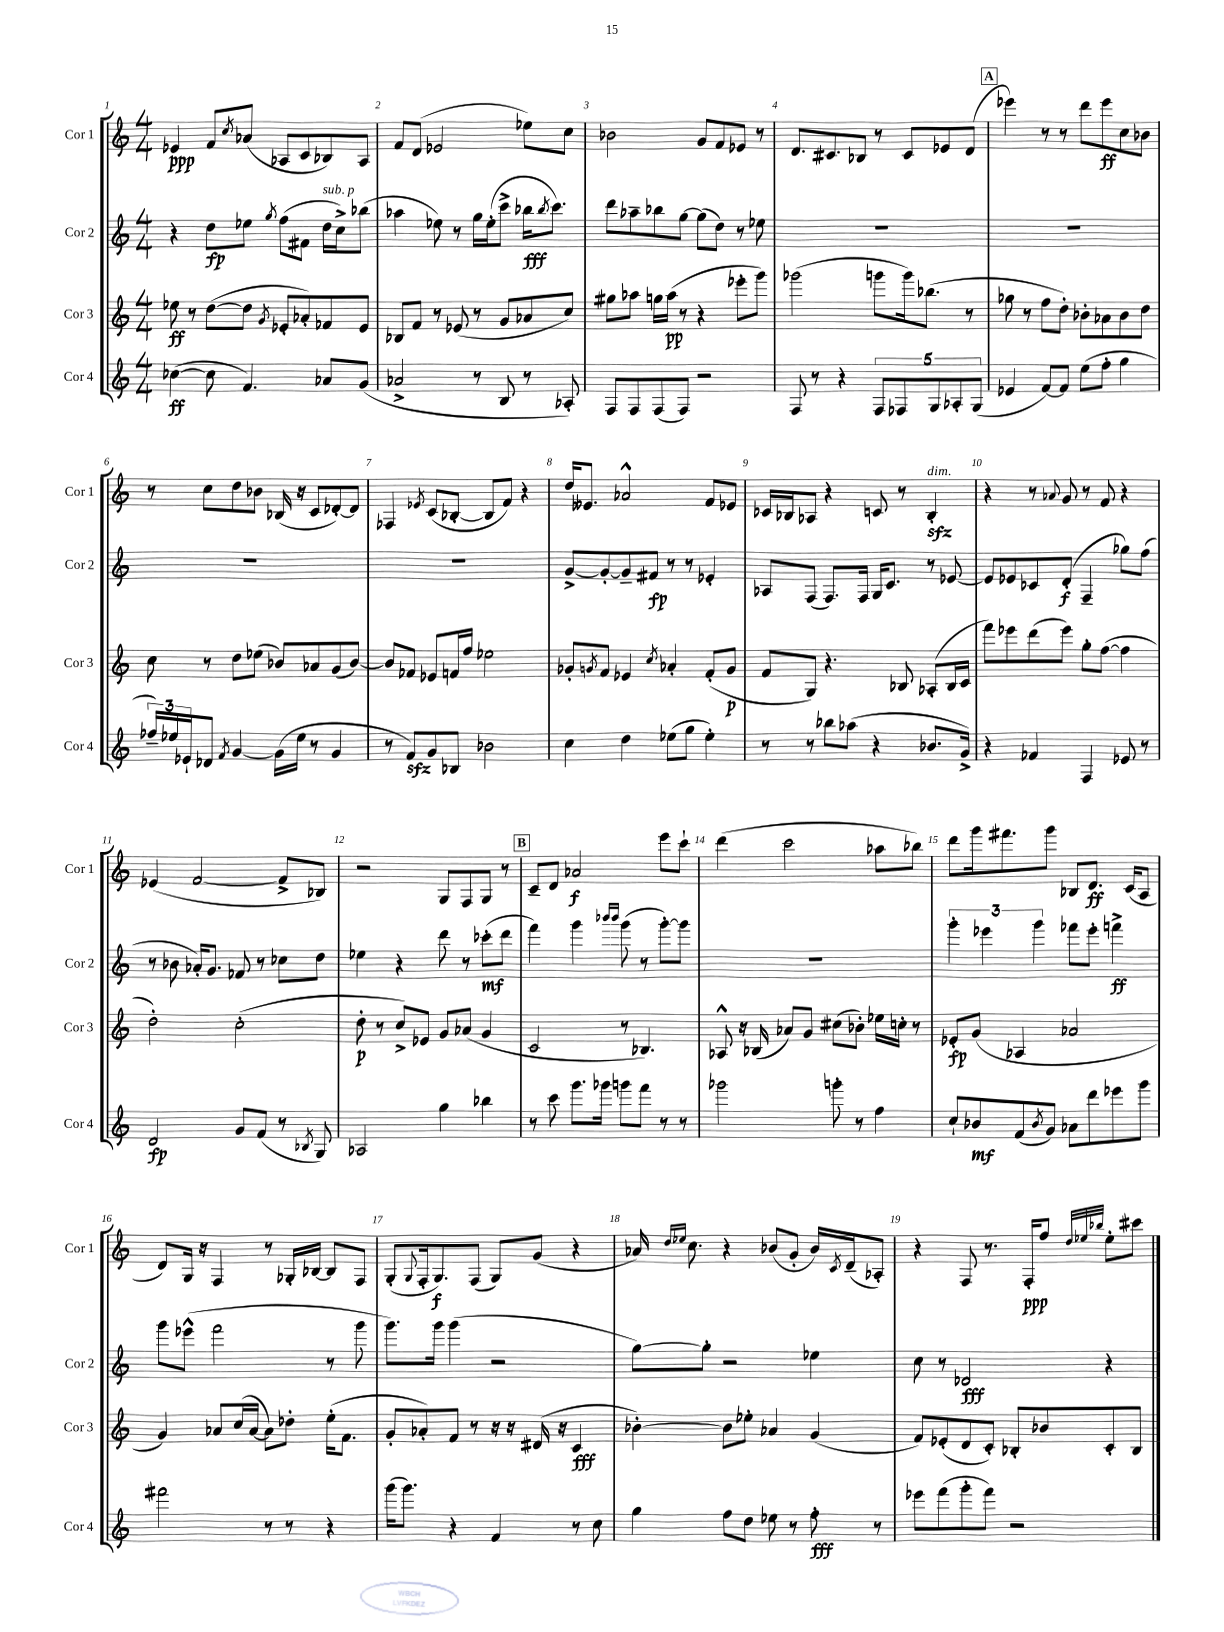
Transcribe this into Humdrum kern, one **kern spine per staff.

**kern	**kern	**kern	**kern
*staff4	*staff3	*staff2	*staff1
*clefG2	*clefG2	*clefG2	*clefG2
*k[]	*k[]	*k[]	*k[]
*M4/4	*M4/4	*M4/4	*M4/4
([4cc-	8ee-	4r	4e-
.	8r	.	.
8cc-]	([8dd	8dd	8f
.	.	.	8qcc
4.f)	8dd]	8ee-	(8a-
.	8qg	8qgg	.
.	8e-'	(8ff	8A-
.	8a-')	8f#	8c
8a-	8f-	16dd	8B-)
.	.	16cc^)	.
(8g	8e-	(8bb-	8A-
=	=	=	=
2a-^	8B-	4aa-	8f
.	8f	.	(8d
.	8r	8ee-)	2e-
.	(8e-	8r	.
8r	8r	16gg	.
.	.	(16ee-'	.
8B	8g	8ccc^	.
8r	8a-	16bb-	8ee-)
.	.	8qbb-	.
.	.	8.ccc)	.
8A-')	8cc)	.	8cc
=	=	=	=
8F	8gg#	8ddd	2b-
8F	8aa-	8aa-~	.
(8F	16gg	8bb-	.
.	(16aa-	.	.
8F)	8r	[8gg	.
2r	4r	(8gg]	8g
.	.	8dd)	8f
.	8eee-'	8r	8e-
.	8ggg)	8ee-	8r
=	=	=	=
8F	(2ggg-	1r	8.d
8r	.	.	.
.	.	.	8.c#
4r	.	.	.
.	.	.	8B-
10F	8ggg	.	8r
10F-	.	.	.
.	16ggg)	.	8c#
.	(8.bb-	.	.
10G	.	.	.
.	.	.	8e-
10A-'	.	.	.
.	8r	.	(8d
(10G	.	.	.
=	=	=	=
4e-	8gg-	1r	4eee-)
.	8r	.	.
[8f)	8ff	.	8r
8f]	8dd')	.	8r
(8ee	8b-'	.	8ddd
8ff'	8a-	.	8eee-
4gg	8b-	.	8cc
.	8dd	.	8b-
=	=	=	=
24ff-~)	8cc	1r	8r
24ee-	.	.	.
24e-`	.	.	.
8d-	8r	.	8cc
8qf	.	.	.
[4g	8dd	.	8dd
.	(8ee-	.	8b-
(16g]	8b-)	.	(16B-
16ee-	.	.	16r
8r	8a-	.	8c
4g	(8g	.	[8d-')
.	[8b-)	.	8d-]
=	=	=	=
8r	8b-]	1r	4F-
8f)	8f-	.	.
.	.	.	8qe-
8g	8e-	.	(8c
8B-	16f	.	[8B-'
.	16ff	.	.
2b-	2ee-	.	8B-]
.	.	.	8f)
.	.	.	4r
=	=	=	=
4cc	8g-'	[8g^	16dd
.	.	.	8.e--
.	8qg	.	.
.	8f	8g'_	.
4dd	4e-	8g~]	2a-^^
.	.	8f#	.
.	8qcc	.	.
(8ee-	4a-'	8r	.
8gg	.	8r	.
4ee-')	(8f'	4e-'	8f
.	8g	.	8e-
=	=	=	=
8r	8f	8A-	16c-
.	.	.	16B-
8r	8G)	(8F	8A-
8bb-	4.r	8.F)	4r
(8aa-	.	.	.
.	.	16F	.
4r	.	16G	8c
.	.	8.c	.
.	8B-	.	8r
8.b-	(8A-'	8r	4B-'
.	16B-	[8e-	.
16g^)	16c	.	.
=	=	=	=
4r	8fff)	8e-]	4r
.	8eee-	8e-	.
4f-	(8ddd	8c-	8r
.	.	.	8qqa-
.	8eee-)	(8d'	8g
4F	8gg'	4F~	8r
.	([8ff	.	8f
8e-	4ff]	8gg-)	4r
8r	.	(8ff	.
=	=	=	=
2d	2dd')	8r	(4e-
.	.	8b-	.
.	.	16a-')	[2f
.	.	8.g	.
8g	(2cc'	8f-	.
(8f	.	8r	.
8r	.	8cc-	8f^]
8qB-	.	.	.
8G)	.	8dd	8B-)
=	=	=	=
2A-	8dd'	4ee-	2r
.	8r	.	.
.	8cc^)	4r	.
.	8e-	.	.
4gg	8g	8ddd	8G
.	(8a-	8r	8F
4bb-	4g	(8ccc-'	8G
.	.	8ddd	8r
=	=	=	=
8r	2c	4fff)	8c~
8ccc	.	.	8d
8.ggg	.	4ggg	2a-
16ggg-	.	.	.
.	.	16qqbbb-	.
.	.	16qqbbb-	.
8ggg	8r	(8ggg	.
8fff	4.B-)	8r	.
8r	.	[8ggg')	8eee
8r	.	8ggg]	8ccc`
=	=	=	=
2ggg-	8A-^^	1r	(4ddd
.	16r	.	.
.	(16B-	.	.
.	8a-)	.	2ccc
.	8g	.	.
8ggg'	(8cc#	.	.
8r	8b-')	.	.
4ff	16ee-	.	8aa-
.	16cc'	.	.
.	8r	.	8bb-)
=	=	=	=
8cc`	8e-'	6ggg'	8ddd
8b-	(8g	.	16ggg
.	.	6eee-	.
.	.	.	8.fff#
(8f	4A-	.	.
.	.	6ggg	.
8qb-	.	.	.
8g)	.	.	8ggg
8a-	2a-	8fff-	8B-
8ddd	.	8eee-'	8.d
8eee-	.	4fff^	.
.	.	.	(16c
8ggg	.	.	8A
=	=	=	=
2fff#	4g)	8ggg	8d)
.	.	(8eee-^^	16G
.	.	.	16r
.	8a-	2fff	4F
.	(16cc	.	.
.	[16a-	.	.
8r	8a-])	.	8r
8r	8dd-'	.	16G-'
.	.	.	[16B-
4r	(16ee'	8r	8B-]
.	8.f	.	.
.	.	8ggg	8F
=	=	=	=
(16ggg	8g'	8.ggg)	(8G'
8.ggg)	.	.	.
.	.	.	8qqG
.	8a-')	.	16F'
.	.	16ggg	8.G)
4r	8f	(4ggg	.
.	8r	.	(8F
4f	16r	2r	8G)
.	16r	.	.
.	(16d#	.	(8g
.	16r	.	.
8r	4c	.	4r
8cc	.	.	.
=	=	=	=
4gg	[4b-')	[8gg)	16a-)
.	.	.	16qqdd
.	.	.	16qqee-
.	.	.	8.cc
.	.	8gg']	.
8ff	8b-]	2r	4r
8dd	8ee-'	.	.
8ee-	4a-	.	(8b-
8r	.	.	8g'
8ff'	(4g	4ee-	16b-)
.	.	.	8qc
.	.	.	(16d~
8r	.	.	8A-')
=	=	=	=
8eee-	8f)	8cc	4r
(8fff	(8e-'	8r	.
8ggg'	8d	2d-	8F
8fff)	8c')	.	8.r
2r	8B-'	.	.
.	.	.	16F'
.	8b-	.	8ff
.	.	.	32qqdd
.	.	.	32qqee-
.	.	.	32qqbb-
.	8c'	4r	8ee-'
.	8B-	.	8ccc#
==	==	==	==
*-	*-	*-	*-
